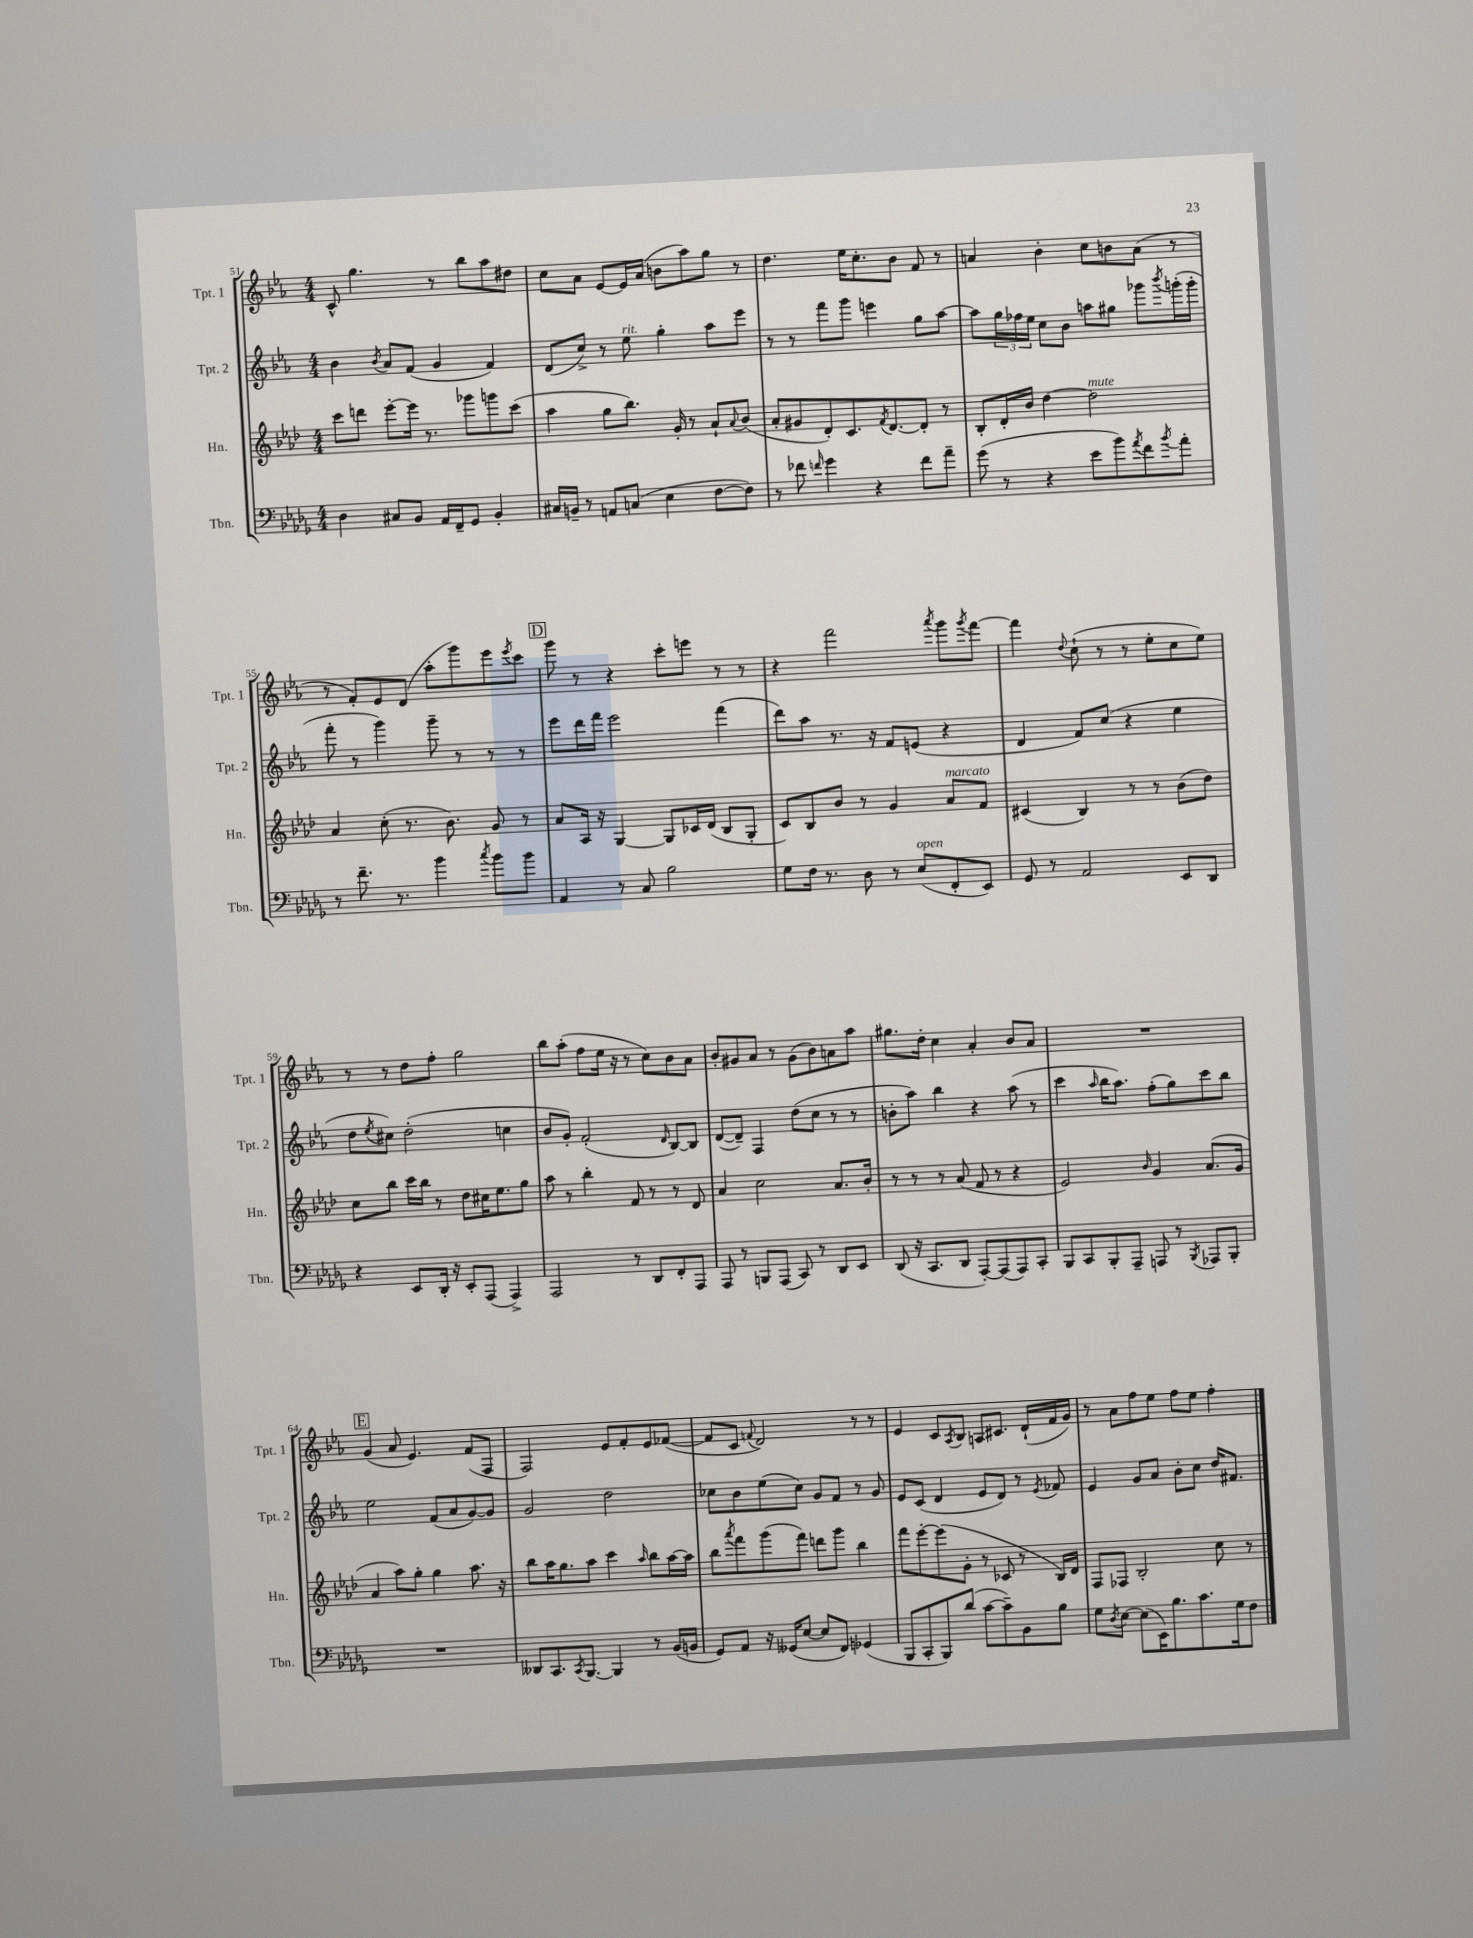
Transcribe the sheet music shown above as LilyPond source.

<<
\new StaffGroup <<
\new Staff = "s0" \with { instrumentName = "Tpt. 1" shortInstrumentName = "Tpt. 1" } {
    \clef treble \key ees \major \numericTimeSignature \time 4/4
    c'8-^ g''4. r8 bes''8 aes''8 dis''8 |
    c''8 aes'8 ees'8~ ees'16 aes'16( b'8 aes''8) g''8 r8 |
    d''4. ees''16 c''8.-. bes'8 f'8 r8 |
    a'4 bes'4-. c''8 b'8 a'8( r8 |
    r8 f'8-.) ees'8 d'8( aes''8-. g'''8) ees'''8 \acciaccatura { ees'''8 } c'''8 |
    \mark \markup { \box "D" } g'''8 r8 r4 c'''8-. e'''8 r8 r8 |
    r4 f'''2 \acciaccatura { aes'''8 } g'''8 \acciaccatura { g'''8 } f'''8~ |
    f'''4 \appoggiatura { d''8 } c''8-!( r8 r8 ees''8-. c''8 ees''8) |
    r8 r8 d''8 f''8-. g''2 |
    bes''8 aes''8-.( f''8 ees''16 r16 r8 c''8) bes'8 aes'8 |
    bes'8-. gis'8 aes'8 r8 gis'8( bes'8) a'8 aes''8 |
    gis''8. d''16-. c''4 aes'4-. bes'8 aes'8 |
    R1 |
    \mark \markup { \box "E" } g'4( aes'8 ees'4.) f'8( f8 |
    f2) ees'8 f'8-. ees'8 fes'8~( |
    fes'8 c'8 \appoggiatura { f'8 } d'2) r8 r8 |
    ees'4 c'8 \acciaccatura { aes8 } bes8 a8 cis'8. d'16-!( f'16 g'16) |
    r8 aes'8 f''8 ees''8 f''8 ees''8 f''4-. \bar "|." |
}
\new Staff = "s1" \with { instrumentName = "Tpt. 2" shortInstrumentName = "Tpt. 2" } {
    \clef treble \key ees \major \numericTimeSignature \time 4/4
    bes'4 \acciaccatura { bes'8 } aes'8 f'8( g'4 f'4) |
    d'8( c''8->) r8 ees''8^\markup { \italic "rit." } g''4-. aes''8 ees'''8 |
    r8 r8 f'''8 g'''8 e'''4 g''8 aes''8~ |
    aes''8 \tuplet 3/2 { g''16 fes''16 ees''16 } c''8 bes'8 a''8 gis''8 ges'''8 \acciaccatura { bes'''8 } g'''16-.( g'''16-. |
    f'''8-. r8 g'''4) g'''8-- r8 r8 r8 |
    \mark \markup { \box "D" } ees'''8 d'''16 f'''16 ees'''2 f'''4( |
    d'''8) aes''8 r8. r16 f'8 e'8( r4 |
    d'4 f'8) c''8( r4 ees''4 |
    d''8 \acciaccatura { ees''8 } cis''8) d''2-.( c''4 |
    bes'8 g'8-.) f'2-.( \grace { d'16 } bes8~) bes8 |
    d'8~( d'8--) f4 d''8( c''8 r8 r8 |
    b'8-. aes''8) bes''4 r4 aes''8( r8 |
    c'''4 \grace { aes''16 } bes''16 aes''8.) f''8-.( g''8) c'''8 bes''8 |
    \mark \markup { \box "E" } ees''2 f'8( aes'8 g'8~) g'8 |
    g'2 d''2 |
    ces''8 bes'8 ees''8( ces''8) g'8 f'8 r8 g'8 |
    ees'8 c'8( d'4 ees'8 d'8) r8 \acciaccatura { ees'8 } fes'8 |
    ees'4 g'8 aes'8 bes'8-. c''8 d''16 fis'8. \bar "|." |
}
\new Staff = "s2" \with { instrumentName = "Hn." shortInstrumentName = "Hn." } {
    \clef treble \key aes \major \numericTimeSignature \time 4/4
    c'''8 d'''8 ees'''8~-. ees'''16 r8. ges'''8 g'''8 c'''8( |
    aes''4 g''8 bes''8.) g'16-. r8 aes'8-! \appoggiatura { aes'8 } bes'8( |
    aes'8-. gis'8 des'8-.) c'8. \acciaccatura { f'8 } des'8.~ des'8-. r8 |
    bes8-. des'16-. bes'16 des''4~ des''2^\markup { \italic "mute" } |
    aes'4 c''8-.( r8. bes'8.) g'8 r8 |
    \mark \markup { \box "D" } aes'8 aes16 r16 g4~ g8 ces'16 des'16( bes8 g8-. |
    c'8) bes8 bes'8 r8 g'4 aes'8^\markup { \italic "marcato" } f'8 |
    cis'4( bes4) r8 r8 bes'8( des''8) |
    c''8 bes''8 c'''16 bes''16 r8 des''8 cis''16 ees''8. g''8 |
    aes''8 r8 bes''4-. f'8 r8 r8 des'8 |
    aes'4 c''2 aes'8. bes'16-. |
    r8 r8 r8 aes'8( f'8 r8 r4 |
    ees'2) \grace { bes'16 } g'4 aes'8.( g'16 |
    \mark \markup { \box "E" } aes'4 aes''8) g''8-. g''4 aes''8. r16 |
    bes''8 aes''16 g''8. aes''8 c'''4 \grace { aes''16 } bes''8 aes''16~ aes''16 |
    bes''8 \acciaccatura { aes'''8 } f'''8 g'''8( f'''8) d'''8 g'''8 bes''4 |
    f'''8 ees'''8~-. ees'''8( g'8-. r8 ces'8 r8 bes16) des'16 |
    f8 fes8 bes2-. c''8 r8 \bar "|." |
}
\new Staff = "s3" \with { instrumentName = "Tbn." shortInstrumentName = "Tbn." } {
    \clef bass \key des \major \numericTimeSignature \time 4/4
    des4 cis8 bes,8 aes,16 f,16-- ges,8 bes,4-. |
    cis16 b,16-- r8 a,8 c8( ees4 f8~ f8) |
    r8 fes'8 \grace { f'16 } ges'4 r4 f'8 aes'8-- |
    ges'8( r8 r4 ees'8 bes'8) \acciaccatura { aes'8 } f'8 \acciaccatura { bes'8 } aes'8-. |
    r8 f'8.-- r8. bes'4 \acciaccatura { c''8 } bes'8 bes'8 |
    \mark \markup { \box "D" } aes,4 r8 c8 bes2 |
    ges8 f16 r8. des8 r8 ees8^\markup { \italic "open" }( f,8-. ees,8) |
    ges,8 r8 aes,2 ees,8 des,8 |
    r4 ees,8 des,16-. r16 ees,8-. aes,,8( aes,,4->) |
    aes,,2 r8 des,8 f,8-. aes,,8 |
    aes,,8 r8 b,,8 aes,,8( c,8) r8 des,8 ees,8 |
    des,8( r16 c,8. des,8 aes,,8~-.) aes,,8( aes,,8) c,8-. |
    bes,,8 c,8 bes,,8-. aes,,8-- a,,8 r8 \acciaccatura { bes,,8 } aes,,8 bes,,8-. |
    \mark \markup { \box "E" } R1 |
    deses,8 c,8. \acciaccatura { c,8 } bes,,8.~ bes,,4 r8 bes,16( b,16 |
    ges,8) aes,8 r16 geses,16( ees8~ ees8 f,8) ges,4( |
    bes,,8 c,8-. bes,,8) des'8( c'8~ c'8--) bes,8 bes8 |
    ges8 \acciaccatura { des8 } ees8~ ees8( ees,16) bes8. c'8. ges16 f8 \bar "|." |
}
>>
>>
\layout { \context { \Score currentBarNumber = #51 } }
